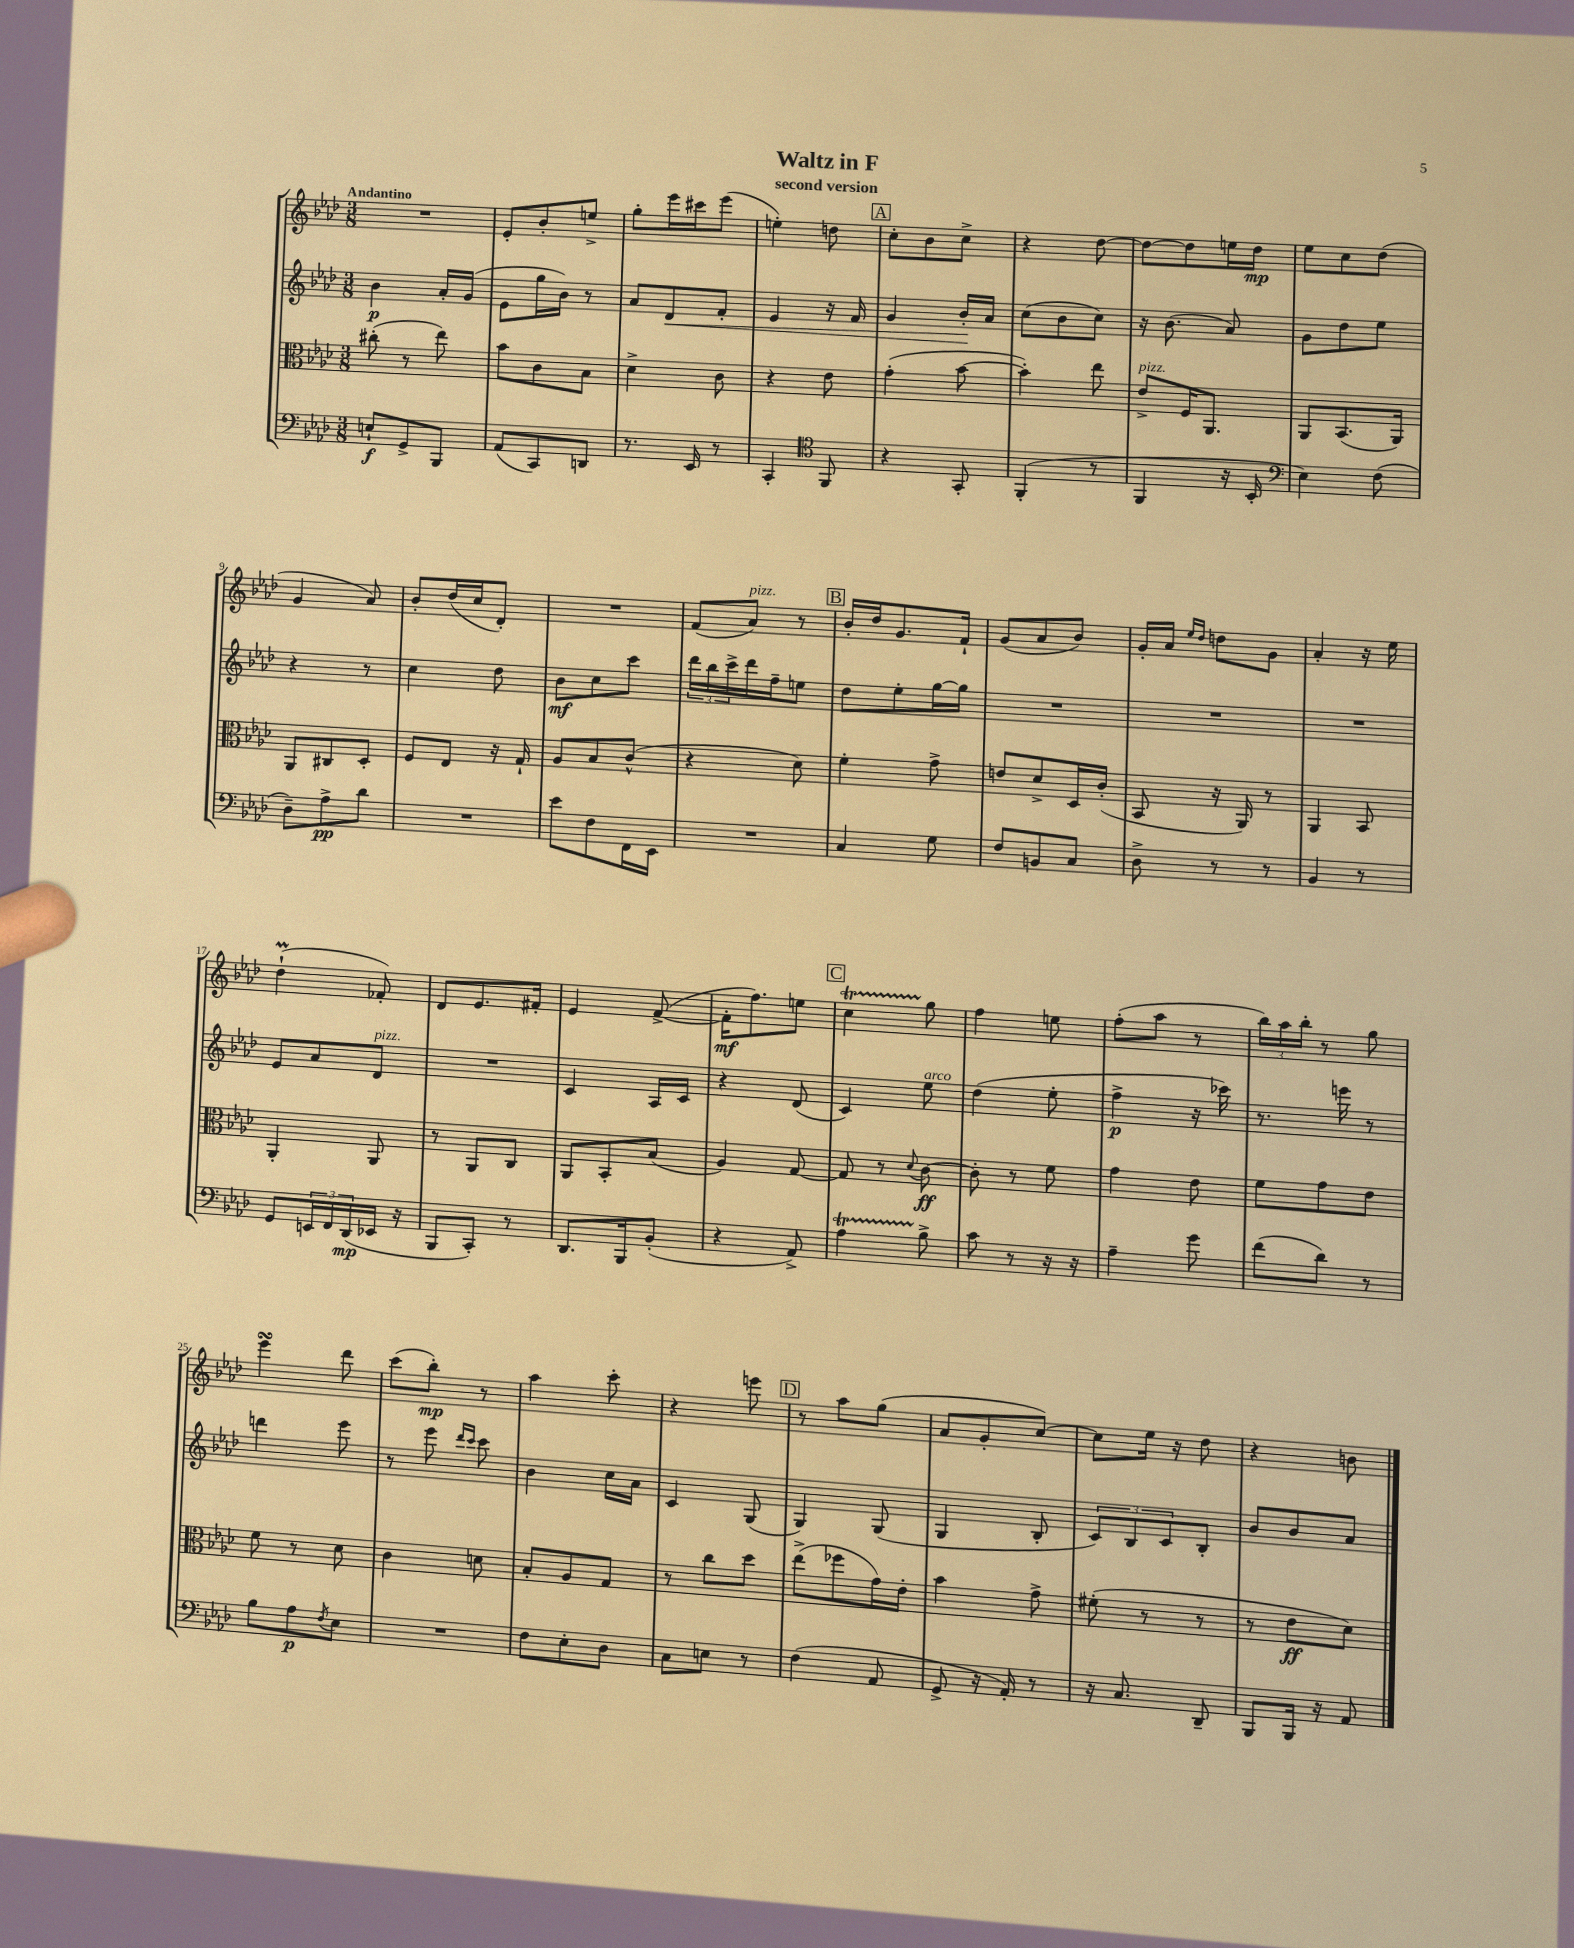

**kern	**dynam	**kern	**dynam	**kern	**dynam	**kern	**dynam
*part4	*part4	*part3	*part3	*part2	*part2	*part1	*part1
*staff4	*staff4	*staff3	*staff3	*staff2	*staff2	*staff1	*staff1
*clefF4	*	*clefC3	*	*clefG2	*	*clefG2	*
*k[b-e-a-d-]	*	*k[b-e-a-d-]	*	*k[b-e-a-d-]	*	*k[b-e-a-d-]	*
*M3/8	*	*M3/8	*	*M3/8	*	*M3/8	*
=1	=1	=1	=1	=1	=1	=1	=1
!	!	!	!	!	!	!LO:TX:a:B:t=Andantino	!
8En`/L	f	(8cc#X'\	.	4b-\	p	4.r	.
8GG^/	.	8r	.	.	.	.	.
8BBB-/J	.	8ee-\)	.	16a-'/LL	.	.	.
.	.	.	.	(16g/JJ	.	.	.
=2	=2	=2	=2	=2	=2	=2	=2
(8AA-/L	.	8b-\L	.	8e-\L	.	8e-'/L	.
8CC/)	.	8c\	.	16gg\L	.	8b-'/	.
.	.	.	.	16b-\JJ)	.	.	.
8DDn/J	.	8B-\J	.	8r	.	8een^/J	.
=3	=3	=3	=3	=3	=3	=3	=3
8.r	.	4d-^\	.	8a-/L	.	8gg'\L	.
!	!	!	!	!	!LO:HP:b	!	!
.	.	.	.	8d-/	<	16eee-\L	.
16EE-/	.	.	.	.	.	16ccc#X\J	.
8r	.	8c\	.	8f'/J	.	(8eee-\J	.
=4	=4	=4	=4	=4	=4	=4	=4
4CC'/	.	4r	.	4e-/	.	4een'\)	.
*clefC4	*	*	*	*	*	*	*
8FF/	.	8e-\	.	16r	.	8ddn\	.
.	.	.	.	16f/	.	.	.
!!LO:REH:place=s1:t=A
=5	=5	=5	=5	=5	=5	=5	=5
4r	.	(4g'\	.	4g/	.	8cc'\L	.
.	.	.	.	.	.	8b-\	.
8GG'/	.	[8b-\	.	16b-'/LL	.	8cc^\J	.
.	.	.	.	16a-/JJ	[	.	.
=6	=6	=6	=6	=6	=6	=6	=6
(4FF'/	.	4b-'\])	.	(8cc\L	.	4r	.
.	.	.	.	8b-\	.	.	.
8r	.	8ee-\	.	8cc\J)	.	[8dd-\	.
=7	=7	=7	=7	=7	=7	=7	=7
!	!	!LO:TX:a:i:t=pizz.	!	!	!	!	!
4FF/	.	8e-^/L	.	16r	.	8dd-\L_	.
.	.	.	.	(8.b-\	.	.	.
.	.	16F/K	.	.	.	8dd-\]	.
.	.	8.AA-/J	.	.	.	.	.
16r	.	.	.	8a-/)	.	16een\L	.
16BB-'/	.	.	.	.	.	16dd-\JJ	mp
=8	=8	=8	=8	=8	=8	=8	=8
*clefF4	*	*	*	*	*	*	*
4E-\)	.	8AA-/L	.	8g\L	.	8ee-\L	.
.	.	(8.BB-/	.	8dd-\	.	8cc\	.
(8F\	.	.	.	8ee-\J	.	(8dd-\J	.
.	.	16AA-/Jk)	.	.	.	.	.
!!LO:LB:g=z
=9	=9	=9	=9	=9	=9	=9	=9
8D-~\L)	.	8AA-/L	.	4r	.	4g/	.
8A-^\	pp	8C#X/	.	.	.	.	.
8d-\J	.	8D-'/J	.	8r	.	8a-/)	.
=10	=10	=10	=10	=10	=10	=10	=10
4.r	.	8F/L	.	4cc\	.	8b-'/L	.
.	.	8E-/J	.	.	.	(16dd-/L	.
.	.	.	.	.	.	16cc/J	.
.	.	16r	.	8dd-\	.	8d-'/J)	.
.	.	16G`/	.	.	.	.	.
=11	=11	=11	=11	=11	=11	=11	=11
8e-\L	.	8A-/L	.	8b-\L	mf	4.r	.
8F\	.	8B-/	.	8cc\	.	.	.
16FF\L	.	(8c^^/J	.	8ccc\J	.	.	.
16EE-\JJ	.	.	.	.	.	.	.
=12	=12	=12	=12	=12	=12	=12	=12
4.r	.	4r	.	24ddd-\LL	.	(8f/L	.
.	.	.	.	24bb-\	.	.	.
.	.	.	.	24ccc^\	.	.	.
!	!	!	!	!	!	!LO:TX:a:i:t=pizz.	!
.	.	.	.	16ddd-\	.	8a-/J)	.
.	.	.	.	16ff~\J	.	.	.
.	.	8d-\)	.	8een\J	.	8r	.
!!LO:REH:place=s1:t=B
=13	=13	=13	=13	=13	=13	=13	=13
4C/	.	4f'\	.	8dd-\L	.	16b-'/LL	.
.	.	.	.	.	.	16dd-/J	.
.	.	.	.	8ee-'\	.	8.g/	.
8G\	.	8g^\	.	[16gg\L	.	.	.
.	.	.	.	16gg\JJ]	.	16f`/Jk	.
=14	=14	=14	=14	=14	=14	=14	=14
8F/L	.	8en/L	.	4.r	.	(8g/L	.
8BBn/	.	8d-^/	.	.	.	8a-/	.
8C/J	.	16D-/L	.	.	.	8b-/J)	.
.	.	(16c'/JJ	.	.	.	.	.
=15	=15	=15	=15	=15	=15	=15	=15
8D-^\	.	8BB-/	.	4.r	.	16g'/LL	.
.	.	.	.	.	.	16a-/JJ	.
.	.	.	.	.	.	16qqee-/LL	.
.	.	.	.	.	.	16qqdd-/JJ	.
8r	.	16r	.	.	.	8ddn\L	.
.	.	16AA-/)	.	.	.	.	.
8r	.	8r	.	.	.	8g\J	.
=16	=16	=16	=16	=16	=16	=16	=16
4BB-/	.	4AA-/	.	4.r	.	4a-'/	.
8r	.	8BB-/	.	.	.	16r	.
.	.	.	.	.	.	16ee-\	.
!!LO:LB:g=z
=17	=17	=17	=17	=17	=17	=17	=17
8GG/L	.	4AA-'/	.	8e-/L	.	(4dd-M`\	.
24EEn/L	.	.	.	8a-/	.	.	.
24FF/	.	.	.	.	.	.	.
(24DD-/	mp	.	.	.	.	.	.
!	!	!	!	!LO:TX:a:i:t=pizz.	!	!	!
16EE-X/JJ	.	8AA-/	.	8d-/J	.	8f-X'/)	.
16r	.	.	.	.	.	.	.
=18	=18	=18	=18	=18	=18	=18	=18
8BBB-/L	.	8r	.	4.r	.	8d-/L	.
8CC'/J)	.	8AA-/L	.	.	.	8.e-/	.
8r	.	8C/J	.	.	.	.	.
.	.	.	.	.	.	16f#X'/Jk	.
=19	=19	=19	=19	=19	=19	=19	=19
8.DD-/L	.	8AA-/L	.	4c/	.	4e-/	.
.	.	8BB-'/	.	.	.	.	.
16BBB-/k	.	.	.	.	.	.	.
(8BB-'/J	.	(8B-/J	.	16A-/LL	.	([8f^/	.
.	.	.	.	16c/JJ	.	.	.
=20	=20	=20	=20	=20	=20	=20	=20
4r	.	4A-/)	.	4r	.	16f'\KL]	mf
.	.	.	.	.	.	8.ff\)	.
8AA-^/)	.	[8G/	.	(8d-/	.	8een\J	.
!!LO:REH:place=s1:t=C
=21	=21	=21	=21	=21	=21	=21	=21
4A-T\	.	8G/]	.	4c/)	.	4cct\	.
.	.	8r	.	.	.	.	.
.	.	8qqd-/	.	.	.	.	.
!	!	!	!	!LO:TX:a:i:t=arco	!	!	!
8B-^\	.	[8c\	ff	8ee-\	.	8gg\	.
=22	=22	=22	=22	=22	=22	=22	=22
8c\	.	8c'\]	.	(4dd-\	.	4ff\	.
8r	.	8r	.	.	.	.	.
16r	.	8f\	.	8ee-'\	.	8een\	.
16r	.	.	.	.	.	.	.
=23	=23	=23	=23	=23	=23	=23	=23
4A-~\	.	4g\	.	4ff^\	p	(8ff'\L	.
.	.	.	.	.	.	8aa-\J	.
8g\	.	8e-\	.	16r	.	8r	.
.	.	.	.	16ccc-X\)	.	.	.
=24	=24	=24	=24	=24	=24	=24	=24
(8f\L	.	8f\L	.	8.r	.	24bb-\LL)	.
.	.	.	.	.	.	24aa-\	.
.	.	.	.	.	.	24bb-'\JJ	.
8d-\J)	.	8g\	.	.	.	8r	.
.	.	.	.	16eeen\	.	.	.
8r	.	8e-\J	.	8r	.	8gg\	.
!!LO:LB:g=z
=25	=25	=25	=25	=25	=25	=25	=25
8B-\L	.	8f\	.	4dddn\	.	4eee-sSSS\	.
8A-\	p	8r	.	.	.	.	.
8qF/	.	.	.	.	.	.	.
8E-\J	.	8d-\	.	8eee-\	.	8ddd-\	.
=26	=26	=26	=26	=26	=26	=26	=26
4.r	.	4c\	.	8r	.	(8ccc\L	.
.	.	.	.	8eee-\	.	8bb-'\J)	mp
.	.	.	.	16qqddd-/LL	.	.	.
.	.	.	.	16qqccc/JJ	.	.	.
.	.	8dn\	.	8ccc\	.	8r	.
=27	=27	=27	=27	=27	=27	=27	=27
8F\L	.	8B-'/L	.	4b-\	.	4aa-\	.
8E-'\	.	8A-/	.	.	.	.	.
8D-\J	.	8G/J	.	16cc\LL	.	8ccc'\	.
.	.	.	.	16a-\JJ	.	.	.
=28	=28	=28	=28	=28	=28	=28	=28
8C\L	.	8r	.	4c/	.	4r	.
8En\J	.	8cc\L	.	.	.	.	.
8r	.	8dd-\J	.	(8G/	.	8eeen\	.
!!LO:REH:place=s1:t=D
=29	=29	=29	=29	=29	=29	=29	=29
(4F\	.	(8ee-^\L	.	4G/)	.	8r	.
.	.	8ff-X\	.	.	.	8aa-\L	.
8AA-/	.	16g\L)	.	(8G/	.	(8gg\J	.
.	.	16e-'\JJ	.	.	.	.	.
=30	=30	=30	=30	=30	=30	=30	=30
8GG^/	.	4b-\	.	4G/	.	8a-/L	.
16r	.	.	.	.	.	8g'/	.
16AA-'/)	.	.	.	.	.	.	.
8r	.	8g^\	.	8B-'/	.	[8cc/J)	.
=31	=31	=31	=31	=31	=31	=31	=31
16r	.	(8f#X'\	.	12c/L)	.	8cc\L]	.
8.C/	.	.	.	.	.	.	.
.	.	.	.	12B-/	.	.	.
.	.	8r	.	.	.	16ee-\Jk	.
.	.	.	.	12c/	.	.	.
.	.	.	.	.	.	16r	.
8DD-~/	.	8r	.	8B-'/J	.	8dd-\	.
=32	=32	=32	=32	=32	=32	=32	=32
8BBB-/L	.	8r	.	8b-/L	.	4r	.
16BBB-/Jk	.	8e-\L	ff	8b-/	.	.	.
16r	.	.	.	.	.	.	.
8AA-/	.	8d-\J)	.	8a-/J	.	8bn\	.
==	==	==	==	==	==	==	==
*-	*-	*-	*-	*-	*-	*-	*-
